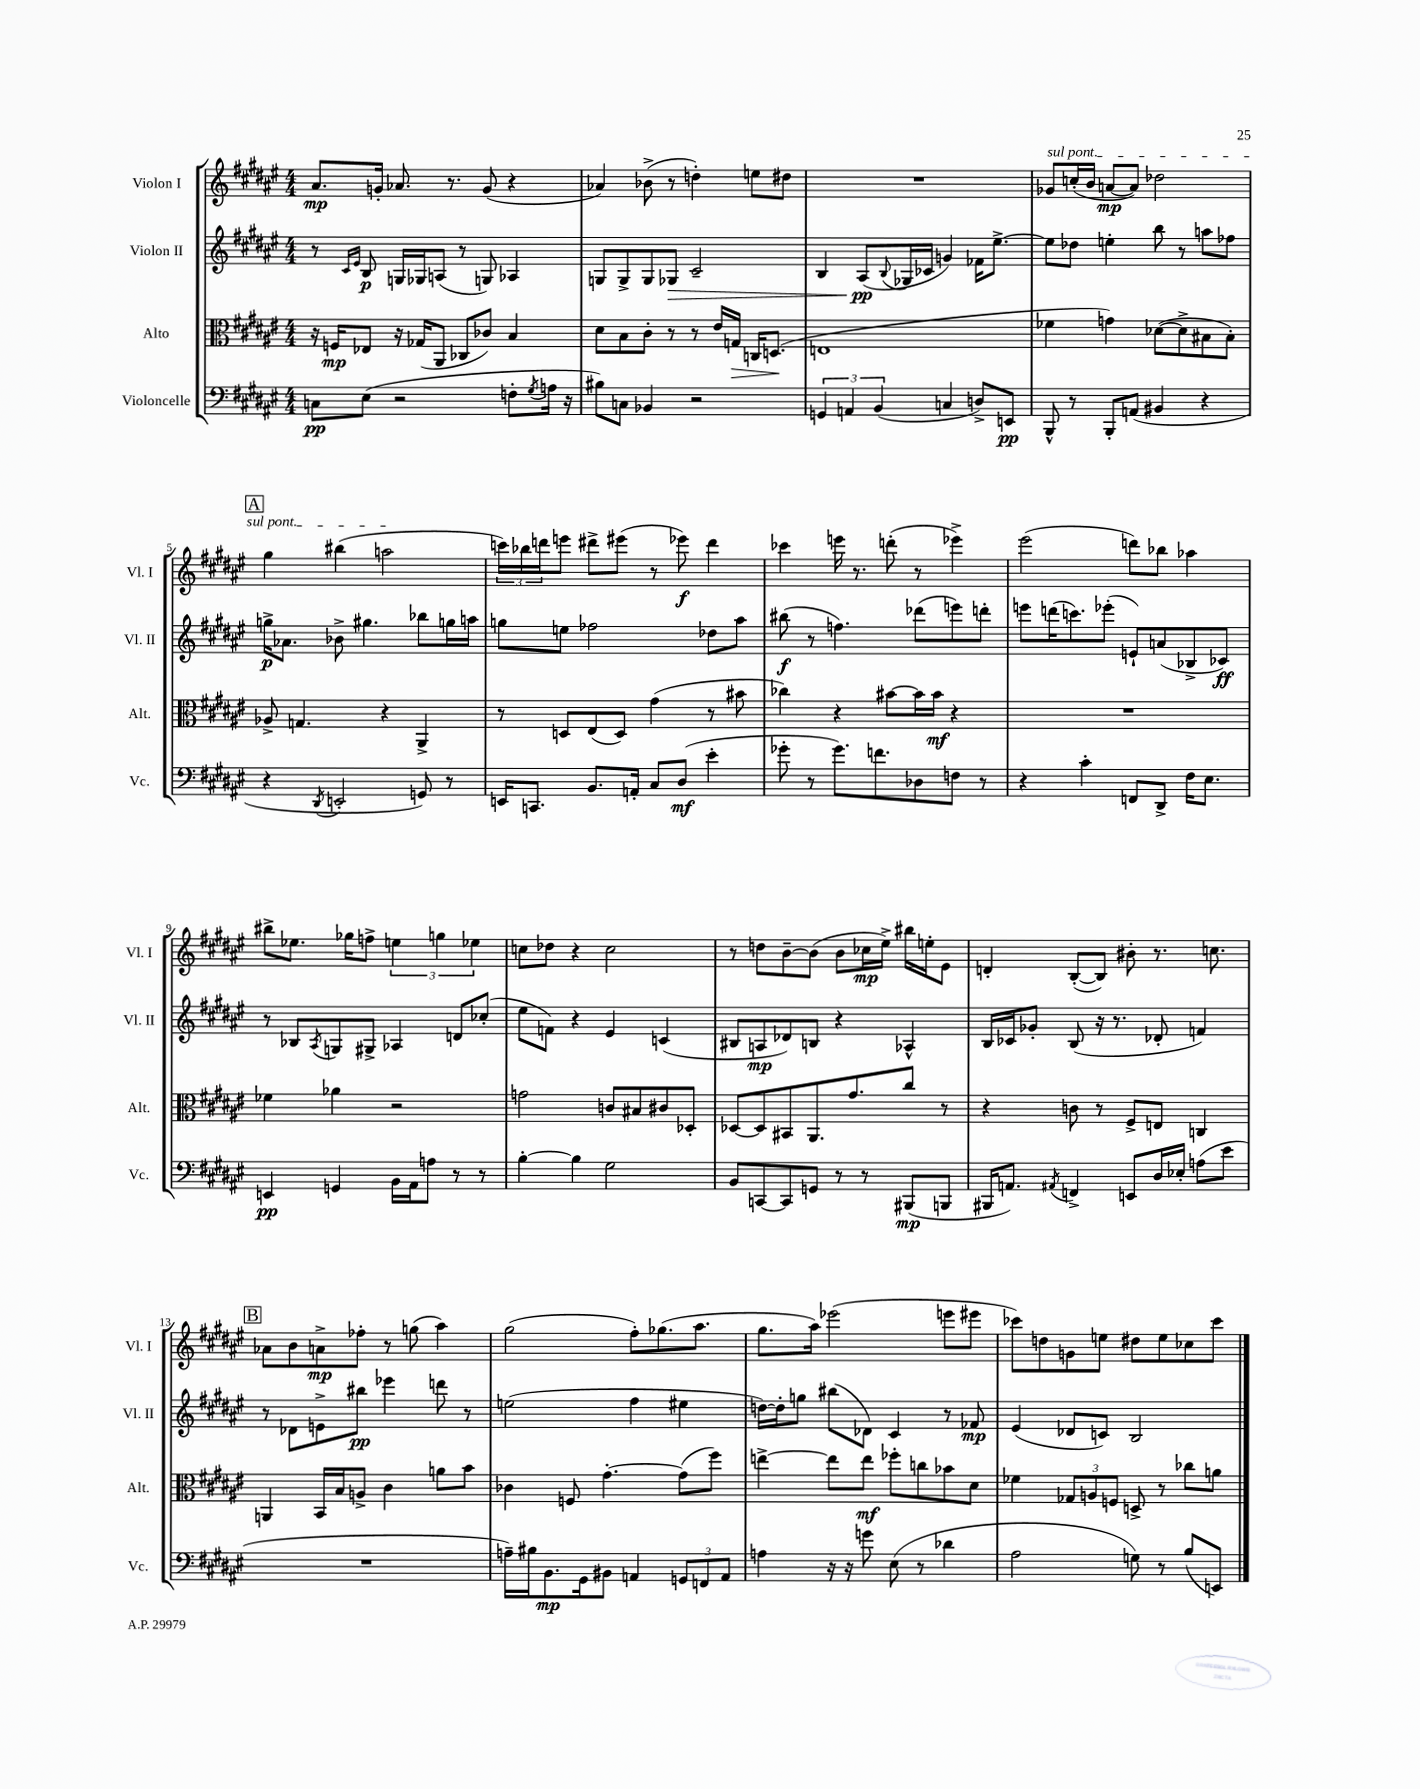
<<
\new StaffGroup <<
\new Staff = "s0" \with { instrumentName = "Violon I" shortInstrumentName = "Vl. I" } {
    \clef treble \key fis \major \numericTimeSignature \time 4/4
    ais'8.\mp g'16-. aes'8. r8. g'8( r4 |
    aes'4) bes'8->( r8 d''4-.) e''8 dis''8 |
    R1 |
    \once \override TextSpanner.bound-details.left.text = \markup { \italic "sul pont." } ges'8\startTextSpan c''16-.( b'16 a'8~\mp a'8) des''2 |
    \mark \markup { \box "A" } gis''4 bis''4( a''2\stopTextSpan |
    \tuplet 3/2 { c'''16) bes''16 d'''16 } e'''8 dis'''8-> eis'''8( r8 ees'''8\f) dis'''4 |
    ces'''4 e'''16 r8. d'''8-.( r8 ees'''4->) |
    eis'''2( d'''8) bes''8 aes''4 |
    bis''8-> ees''8. ges''16 f''8-> \tuplet 3/2 { e''4 g''4 ees''4 } |
    c''8 des''8 r4 c''2 |
    r8 d''8 b'8~-- b'8( b'8 ces''16\mp eis''16->) bis''16 e''16-. eis'8 |
    d'4-. b8~-.( b8) bis'8-. r8. c''8. |
    \mark \markup { \box "B" } aes'8 b'8 a'8->\mp fes''8-. r8 g''8( ais''4) |
    gis''2( fis''8-.) ges''8.( ais''8. |
    gis''8. ais''16) ees'''2( e'''8 eis'''8 |
    ces'''8) d''8 g'8 e''8 dis''8 e''8 ces''8 ces'''8 \bar "|." |
}
\new Staff = "s1" \with { instrumentName = "Violon II" shortInstrumentName = "Vl. II" } {
    \clef treble \key fis \major \numericTimeSignature \time 4/4
    r8 \grace { cis'16 eis'16 } b8\p g16 ges16 a8( r8 g8) aes4 |
    g8 g8-> g8 ges8\> cis'2-- |
    b4 ais8\pp\!( \appoggiatura { b8 } ges16 ces'16 g'4) fes'16 eis''8.~-> |
    eis''8 des''8 e''4-. b''8 r8 a''8 fes''8 |
    \mark \markup { \box "A" } g''16->\p aes'8. bes'8-> gis''4. bes''8 g''16 a''16 |
    g''8 e''8 fes''2 des''8 ais''8 |
    bis''8\f( r8 f''4.) des'''8( e'''8) d'''8-. |
    e'''8 d'''16( c'''8.) ees'''8-.( e'8-!) a'8( bes8-> ces'8\ff) |
    r8 bes8 \acciaccatura { ais8 } g8 gis8-> aes4 d'8 ces''8-.( |
    eis''8 f'8) r4 eis'4 c'4( |
    bis8 a8\mp des'8) b8 r4 aes4-^ |
    b16 ces'16 ges'8-. b8( r16 r8. des'8-. f'4) |
    \mark \markup { \box "B" } r8 des'8 e'8-> bis''8\pp ees'''4 d'''8 r8 |
    e''2( fis''4 eis''4 |
    d''16~) d''16-. g''8 bis''8( des'8) cis'4 r8 fes'8\mp |
    eis'4( des'8 c'8) b2 \bar "|." |
}
\new Staff = "s2" \with { instrumentName = "Alto" shortInstrumentName = "Alt." } {
    \clef alto \key fis \major \numericTimeSignature \time 4/4
    r16 f16\mp ees8 r16 ges16( ais,8 ces8 ces'8) b4 |
    dis'8 b8 cis'8-. r8 r8 eis'16 g16\> c16 d8.\!( |
    e1 |
    fes'4 g'4) des'8~( des'8-> bis8 bis8-.) |
    \mark \markup { \box "A" } aes8-> g4. r4 ais,4-> |
    r8 d8 eis8( d8) gis'4( r8 bis'8 |
    ces''4) r4 bis'8~ bis'16 bis'16\mf r4 |
    R1 |
    fes'4 aes'4 r2 |
    g'2 c'8 bis8 cis'8 des8-. |
    des8~ des8 bis,8 ais,8. gis'8. cis''8 r8 |
    r4 c'8 r8 fis8-> e8 c4 |
    \mark \markup { \box "B" } a,4 b,16 b16 a8-> cis'4 a'8 b'8 |
    ces'4 f8 gis'4.~-. gis'8( fis''8) |
    e''4~-> e''8 e''8\mf fes''8-. c''8 bes'8 dis'8 |
    fes'4 \tuplet 3/2 { ges8 a8 f8 } d8-> r8 ces''8 a'8 \bar "|." |
}
\new Staff = "s3" \with { instrumentName = "Violoncelle" shortInstrumentName = "Vc." } {
    \clef bass \key fis \major \numericTimeSignature \time 4/4
    c8\pp eis8( r2 f8-. \acciaccatura { gis8 } a16 r16 |
    bis8) c8 bes,4 r2 |
    \tuplet 3/2 { g,4 a,4 b,4( } c4 d8->) e,8\pp |
    b,,8-^ r8 b,,8-. a,8( bis,4 r4 |
    \mark \markup { \box "A" } r4 \acciaccatura { dis,8 } e,2-. g,8) r8 |
    e,16 c,8. b,8. a,16-. cis8 dis8\mf( eis'4-. |
    ges'8-. r8 ges'8.) f'8. des8 f8 r8 |
    r4 cis'4-. f,8 dis,8-> fis16 eis8. |
    e,4\pp g,4 b,16 ais,16 a8 r8 r8 |
    b4~-. b4 gis2 |
    b,8 c,8~ c,8 g,8 r8 r8 bis,,8\mp( b,,8 |
    bis,,16 a,8.) \acciaccatura { ais,8 } f,4-> e,8 dis16 ees16-. a8( eis'8 |
    \mark \markup { \box "B" } R1 |
    a16--) bis16 b,8.\mp gis,16 bis,8 a,4 \tuplet 3/2 { g,8 f,8 a,8 } |
    a4 r16 r16 g'8 eis8( r8 des'4 |
    ais2 g8) r8 b8( e,8) \bar "|." |
}
>>
>>
